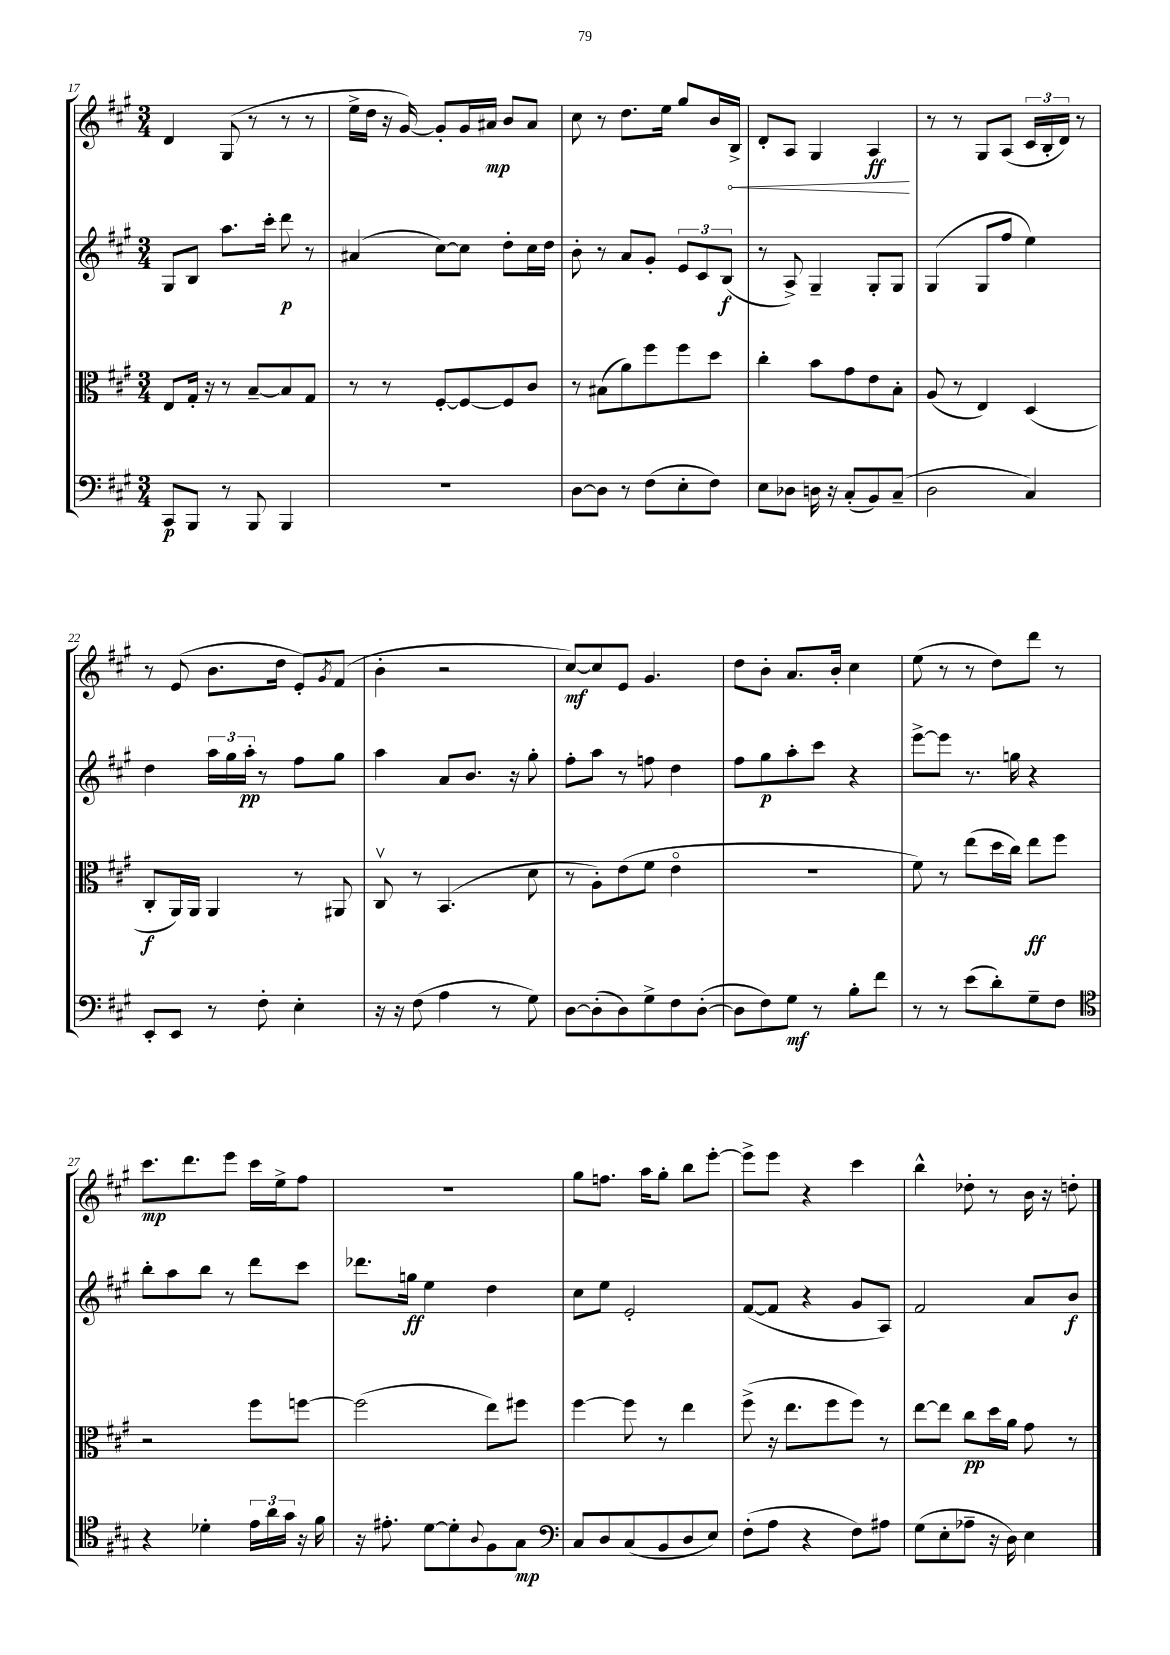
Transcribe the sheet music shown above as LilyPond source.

<<
\new StaffGroup <<
\new Staff = "s0" {
    \clef treble \key a \major \numericTimeSignature \time 3/4
    d'4 gis8( r8 r8 r8 |
    e''16-> d''16 r16 gis'16~) gis'8-. gis'16 ais'16\mp b'8 ais'8 |
    cis''8 r8 d''8. e''16 gis''8 b'16 \once \override Hairpin.circled-tip = ##t b16->\< |
    d'8-. a8 gis4 a4\ff\! |
    r8 r8 gis8 a8( \tuplet 3/2 { cis'16 b16-. d'16) } r8 |
    r8 e'8( b'8. d''16 e'8-.) \acciaccatura { gis'8 } fis'8( |
    b'4-. r2 |
    cis''8~\mf) cis''8 e'8 gis'4. |
    d''8 b'8-. a'8. b'16-. cis''4 |
    e''8( r8 r8 d''8) d'''8 r8 |
    cis'''8.\mp d'''8. e'''8 cis'''16 e''16-> fis''8 |
    R2. |
    gis''8 f''8. a''16 gis''8-. b''8 e'''8~-. |
    e'''8-> e'''8 r4 cis'''4 |
    b''4-^ des''8-. r8 b'16 r16 d''8-. \bar "|." |
}
\new Staff = "s1" {
    \clef treble \key a \major \numericTimeSignature \time 3/4
    gis8 b8 a''8. cis'''16-. d'''8\p r8 |
    ais'4( cis''8~) cis''8 d''8-. cis''16 d''16 |
    b'8-. r8 a'8 gis'8-. \tuplet 3/2 { e'8 cis'8 b8\f( } |
    r8 a8->) gis4-- gis8-. gis8 |
    gis4( gis8 fis''8 e''4) |
    d''4 \tuplet 3/2 { a''16 gis''16 a''16-.\pp } r8 fis''8 gis''8 |
    a''4 a'8 b'8. r16 gis''8-. |
    fis''8-. a''8 r8 f''8 d''4 |
    fis''8 gis''8\p a''8-. cis'''8 r4 |
    e'''8~-> e'''8 r8. g''16 r4 |
    b''8-. a''8 b''8 r8 d'''8 cis'''8 |
    des'''8. g''16\ff e''4 d''4 |
    cis''8 e''8 e'2-. |
    fis'8~( fis'8 r4 gis'8 a8) |
    fis'2 a'8 b'8\f \bar "|." |
}
\new Staff = "s2" {
    \clef alto \key a \major \numericTimeSignature \time 3/4
    e8 gis16-. r16 r8 b8~-- b8 gis8 |
    r8 r8 fis8~-. fis8~ fis8 cis'8 |
    r8 bis8( a'8) fis''8 fis''8 d''8 |
    cis''4-. b'8 gis'8 e'8 b8-. |
    a8( r8 e4) d4( |
    cis8-.\f a,16) a,16 a,4 r8 ais,8 |
    cis8\upbow r8 b,4.( d'8 |
    r8 a8-.) e'8( fis'8 e'4\flageolet |
    R2. |
    fis'8) r8 e''8( d''16 cis''16) e''8\ff fis''8 |
    r2 fis''8 f''8~ |
    f''2( e''8) fis''8 |
    fis''4~ fis''8 r8 e''4 |
    fis''8->( r16 e''8. fis''8 fis''8) r8 |
    e''8~ e''8 cis''8\pp d''16 a'16 gis'8 r8 \bar "|." |
}
\new Staff = "s3" {
    \clef bass \key a \major \numericTimeSignature \time 3/4
    cis,8\p b,,8 r8 b,,8 b,,4 |
    R2. |
    d8~ d8 r8 fis8( e8-. fis8) |
    e8 des8 d16 r16 cis8-.( b,8) cis8--( |
    d2 cis4) |
    e,8-. e,8 r8 fis8-. e4-. |
    r16 r16 fis8( a4 r8 gis8) |
    d8~ d8-.( d8) gis8-> fis8 d8~-.( |
    d8 fis8) gis8\mf r8 b8-. fis'8 |
    r8 r8 e'8( d'8-.) gis8-- fis8 |
    \clef tenor r4 des'4-. \tuplet 3/2 { e'16 a'16 gis'16 } r16 fis'16 |
    r16 eis'8.-. d'8~ d'8-. \appoggiatura { a8 } fis8 gis8\mp |
    \clef bass cis8 d8 cis8( b,8 d8 e8) |
    fis8-.( a8 r4 fis8) ais8 |
    gis8( e8-. aes8-- r16 d16) e4 \bar "|." |
}
>>
>>
\layout { \context { \Score currentBarNumber = #17 } }
